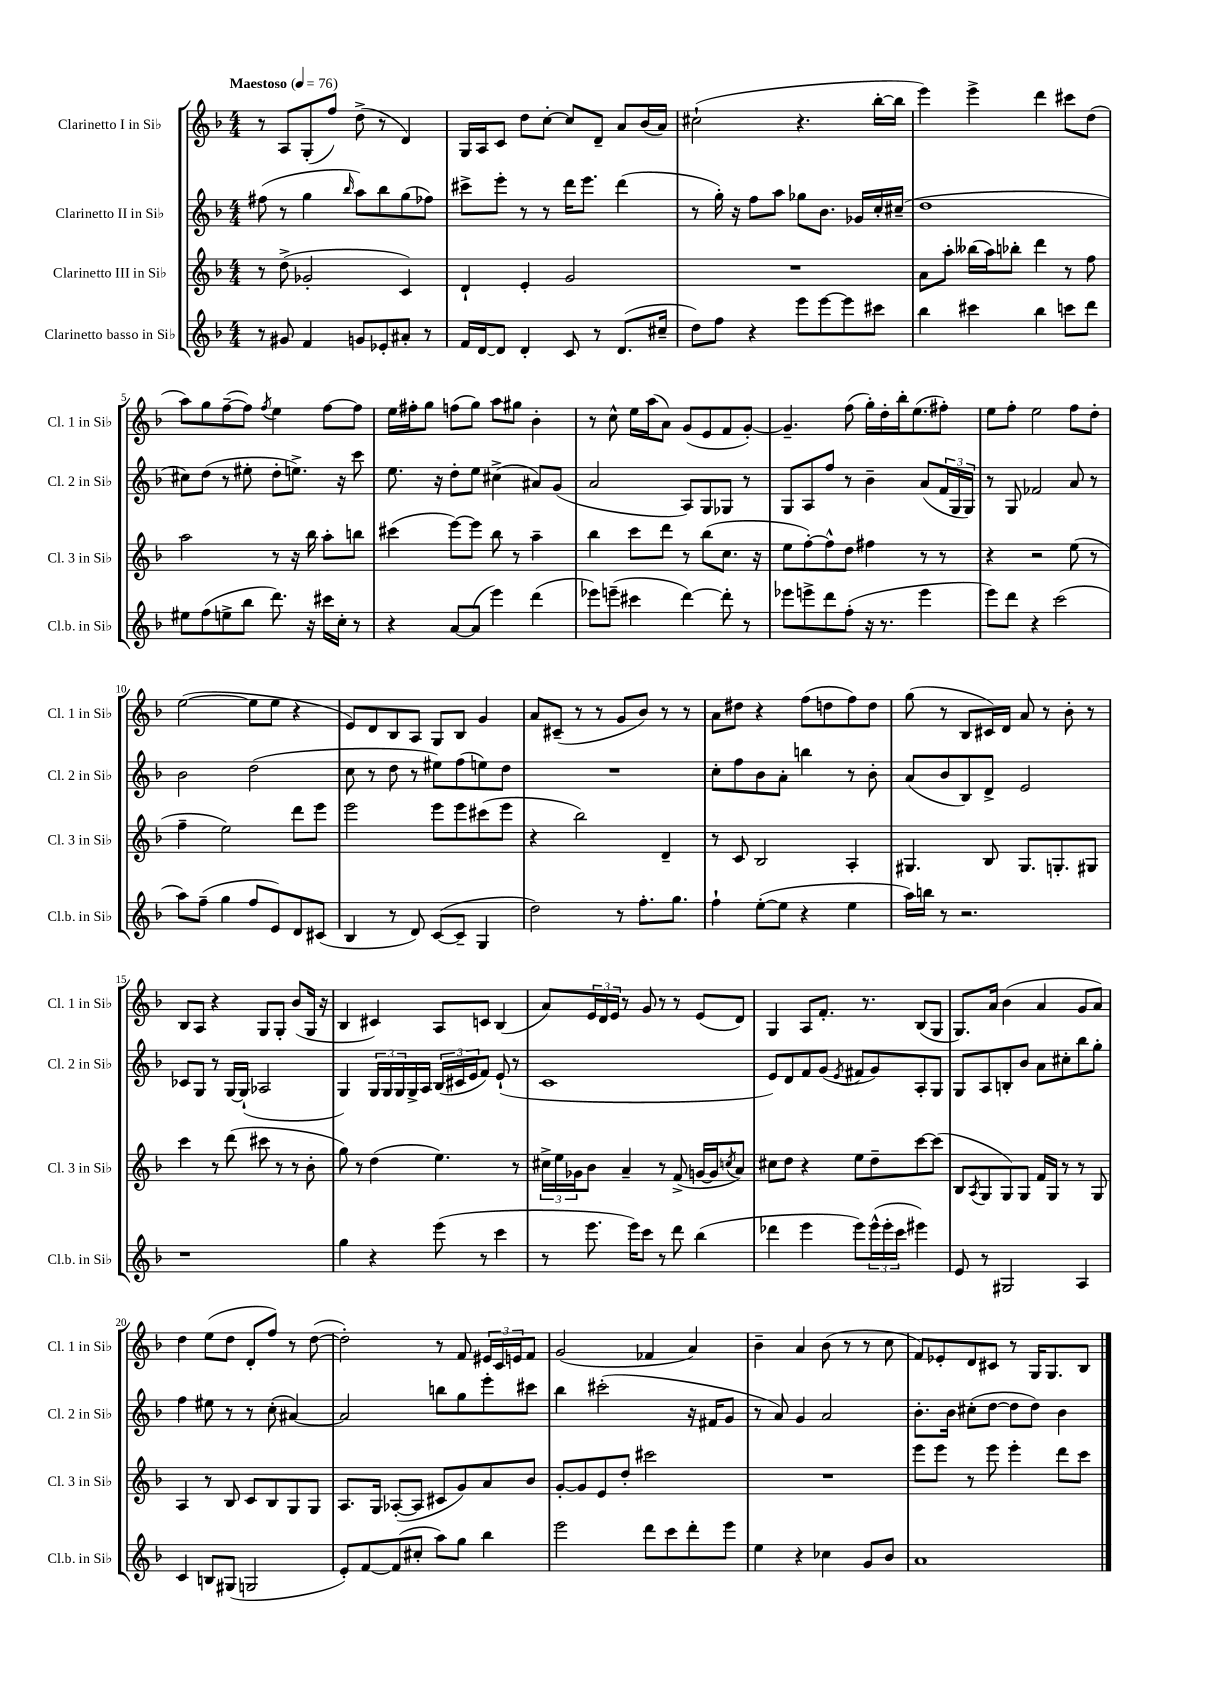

**kern	**kern	**kern	**kern
*part4	*part3	*part2	*part1
*staff4	*staff3	*staff2	*staff1
*I"Clarinetto basso in Si♭	*I"Clarinetto III in Si♭	*I"Clarinetto II in Si♭	*I"Clarinetto I in Si♭
*I'Cl.b. in Si♭	*I'Cl. 3 in Si♭	*I'Cl. 2 in Si♭	*I'Cl. 1 in Si♭
*clefG2	*clefG2	*clefG2	*clefG2
*k[b-]	*k[b-]	*k[b-]	*k[b-]
*M4/4	*M4/4	*M4/4	*M4/4
*MM76	*MM76	*MM76	*MM76
=1	=1	=1	=1
!	!	!	!LO:TX:a:B:t=Maestoso
8r	8r	(8ff#X\	8r
8g#X/	(8dd^\	8r	8A/L
4f/	2g-X'/	4gg\	(8G'/
.	.	.	8ff/J)
.	.	16qqbb-/	.
8gn/L	.	8aa\L)	(8dd^\
8e-X'/	.	8bb-\	8r
8a#X'/J	4c/)	(8gg\	4d/)
8r	.	8ff-X\J)	.
=2	=2	=2	=2
16f/LL	4d`/	8ccc#X^\L	16G/LL
[16d/J	.	.	16A/J
8d/J]	.	8eee'\J	8c/J
4d'/	4e'/	8r	8dd\L
.	.	8r	[8cc'\J
8c/	2g/	16ddd\KL	8cc/L]
.	.	8.eee\J	.
8r	.	.	8d~/J
(8.d/L	.	(4ddd\	8a/L
.	.	.	(16b-/L
16cc#X~/Jk	.	.	16a/JJ)
=3	=3	=3	=3
8dd\L)	1r	8r	(2cc#X`\
8ff\J	.	16gg'\)	.
.	.	16r	.
4r	.	8ff\L	.
.	.	8aa\J	.
8eee\L	.	8gg-X\L	4.r
[8eee\	.	8.b-\J	.
8eee\]	.	.	.
.	.	16g-X/LL	.
8ccc#X\J	.	16cc'/	[16bb-'\LL
.	.	(16cc#X~/JJ	16bb-\JJ]
=4	=4	=4	=4
4bb-\	8a\L	1dd	4eee\)
.	8aa'\J	.	.
4ccc#X\	(16bb--X\LL	.	4eee^\
.	16aa\J)	.	.
.	8bb-X'\J	.	.
4bb-\	4ddd\	.	4ddd\
8cccn\L	8r	.	8ccc#X\L
8ddd\J	8ff\	.	(8dd\J
!!LO:LB:g=z
=5	=5	=5	=5
8ee#X\L	2aa\	8cc#X\L)	8aa\L)
(8ff\	.	(8dd\J	8gg\
8een^\	.	8r	([8ff~\
8bb-\J	.	8ee#X'\	8ff\J])
.	.	.	8qff/
8.ddd\)	8r	8dd'\L	4ee\
.	16r	8.een^\J)	.
16r	16bb-\	.	.
16ccc#X\LL	8aa'\L	.	[8ff\L
16cc'\JJ	.	16r	.
8r	8bbn\J	8ccc\	8ff\J]
=6	=6	=6	=6
4r	(4ccc#X\	8.ee\	16ee\LL
.	.	.	16ff#X'\J
.	.	.	8gg\J
.	.	16r	.
[8a/L	[8eee\L)	8dd'\L	(8ffn\L
(8a/J]	8eee\J]	8ee\J	8gg\J)
4eee\)	8bb-\	(4cc#X^\	8aa\L
.	8r	.	8gg#X\J
(4ddd\	4aa~\	8a#X/L)	4b-'\
.	.	(8g/J	.
=7	=7	=7	=7
8eee-X\L)	4bb-\	2a/	8r
(8eeen~\J	.	.	8cc^^\
4ccc#X\	8ccc\L	.	16ee\LL
.	.	.	(16aa\J
.	8ddd\J	.	8a\J)
[4ddd\)	8r	8A/L)	(8g/L
.	(8bb-\L	8G/	8e/
8ddd'\]	8.cc\J	8G-X/J	8f/
8r	.	8r	[8g'/J)
.	16r	.	.
=8	=8	=8	=8
8eee-X\L	8ee\L	8G/L	4.g~/]
8eeen^\	[8ff'\)	8A/	.
8ddd\	8ff^^\]	8ff/J	.
(8ff'\J	8dd\J	8r	(8ff\
16r	4ff#X\	4b-~\	16gg'\LL)
8.r	.	.	16dd'\
.	.	.	16bb-'\J
.	.	.	(8.ee\
4eee\	8r	(8a/L	.
.	8r	24f/L	8ff#X'\J)
.	.	24G/	.
.	.	24G/JJ)	.
=9	=9	=9	=9
8eee\L)	4r	8r	8ee\L
8ddd\J	.	8G/	8ff'\J
4r	2r	2f-X/	2ee\
(2ccc\	.	.	.
.	(8ee\	8a/	8ff\L
.	8r	8r	8dd'\J
!!LO:LB:g=z
=10	=10	=10	=10
8aa\L)	4ff~\	2b-\	([2ee\
(8ff~\J	.	.	.
4gg\	2ee\)	.	.
8ff/L	.	(2dd\	8ee\L]
8e/)	.	.	8ee\J
8d/	8ddd\L	.	4r
(8c#X/J	8eee\J	.	.
=11	=11	=11	=11
4B-/	2eee\	8cc\	8e/L)
.	.	8r	8d/
8r	.	8dd\	8B-/
8d/)	.	8r	8A/J
([8c/L	8eee\L	8ee#X\L)	8G/L
8c~/J]	8eee\	(8ff\	8B-/J
4G/	(8ccc#X\	8een\)	4g/
.	8eee\J	8dd\J	.
=12	=12	=12	=12
2dd\)	4r	1r	8a/L
.	.	.	(8c#X~/J
.	2bb-\)	.	8r
.	.	.	8r
8r	.	.	8g/L
8.ff'\L	.	.	8b-/J)
.	4d~/	.	8r
8.gg\J	.	.	.
.	.	.	8r
=13	=13	=13	=13
4ff`\	8r	8cc'\L	8a\L
.	8c/	8ff\	8dd#X\J
([8ee'\L	2B-/	8b-\	4r
8ee\J]	.	8a'\J	.
4r	.	4bbn\	(8ff\L
.	.	.	8ddn\
4ee\	4A'/	8r	8ff\)
.	.	8b-'\	8dd\J
=14	=14	=14	=14
16aa\LL)	4.G#X/	(8a/L	(8gg\
16bbn\JJ	.	.	.
8r	.	8b-/	8r
2.r	.	8B-/)	8B-/L
.	8B-/	8d^/J	16c#X/L)
.	.	.	16d/JJ
.	8.G#/L	2e/	8a/
.	.	.	8r
.	8.Gn'/	.	.
.	.	.	8b-'\
.	8G#X/J	.	8r
!!LO:LB:g=z
=15	=15	=15	=15
1r	4ccc\	8c-X/L	8B-/L
.	.	8G/J	8A/J
.	8r	8r	4r
.	(8ddd\	[16G/LL	.
.	.	(16G`/JJ]	.
.	8ccc#X\	2A-X/	8G/L
.	8r	.	8G'/J
.	8r	.	(8b-/L
.	8b-'\	.	16G/Jk
.	.	.	16r
=16	=16	=16	=16
4gg\	8gg\)	4G/)	4B-/
.	8r	.	.
4r	(4dd\	24G/LL	4c#X/)
.	.	24G/	.
.	.	24G/	.
.	.	16G^/	.
.	.	16A/JJ	.
(8eee\	4.ee\)	(24B-/LL	8A/L
.	.	24c#X/	.
.	.	24e/J	.
8r	.	8f/J)	8cn/J
4ccc\	.	(8e`/	(4B-/
.	8r	8r	.
=17	=17	=17	=17
8r	24cc#X^\LL	1c	8a/L)
.	24ee\	.	.
.	24g-X\J	.	.
8.eee\	8b-\J	.	24e/L
.	.	.	24d/
.	.	.	24e/JJ
.	4a~/	.	8r
16eee\KL)	.	.	.
8ccc\J	.	.	8g/
8r	8r	.	8r
8ddd\	(8f^/	.	8r
(4bb-\	[16gn/LL	.	(8e/L
.	16g/J]	.	.
.	8qccn/	.	.
.	8a/J)	.	8d/J)
=18	=18	=18	=18
4ddd-X\	8cc#X\L	8e/L)	4G/
.	8dd\J	8d/	.
4eee\	4r	8f/	8A/L
.	.	(8g/J	8.f'/J
.	.	8qe/	.
8eee\L)	8ee\L	8f#X/L	.
.	.	.	8.r
(24eee^^\L	8dd~\	8g/)	.
24eee'\	.	.	.
24ccc\JJ	.	.	.
4eee#X\)	[8ccc\	8A'/	(8B-/L
.	(8ccc\J]	8G/J	8G/J
=19	=19	=19	=19
8e/	8B-/L	8G/L	8.G/L)
.	8qA/	.	.
8r	8G/	8A/	.
.	.	.	16a/Jk
2G#X/	8G/)	8Bn'/	(4b-\
.	8G/J	8b-/J	.
.	16f/LL	8a\L	4a/
.	16G/JJ	.	.
.	8r	8cc#X'\	.
4A/	8r	8bb-\	8g/L
.	8G/	8gg'\J	8a/J)
!!LO:LB:g=z
=20	=20	=20	=20
4c/	4A/	4ff\	4dd\
8Bn/L	8r	8ee#X\	(8ee\L
(8G#X/J	8B-/	8r	8dd\J
2Gn/	8c/L	8r	8d'/L
.	8B-/	(8cc'\	8ff/J)
.	8G/	[4a#X/)	8r
.	8G/J	.	([8dd\
=21	=21	=21	=21
8e'/L)	8.A/L	2a#/]	2dd'\])
[8f/	.	.	.
.	16G/Jk	.	.
(8f/]	([8A-X'/L	.	.
8cc#X'/J	8A-/J]	.	.
8aa\L)	8c#X/L	8bbn\L	8r
8gg\J	8g/)	8gg\	8f/
4bb-\	8a/	8eee'\	24e#X/LL
.	.	.	24c/
.	.	.	24en/J
.	8b-/J	8ccc#X\J	8f/J
=22	=22	=22	=22
2eee\	[8g'/L	4bb-\	(2g/
.	8g/]	.	.
.	8e/	(2ccc#X'\	.
.	8dd'/J	.	.
8ddd\L	2ccc#X\	.	4f-X/
8ccc\	.	.	.
8ddd'\	.	16r	4a/)
.	.	16f#X/KL	.
8eee\J	.	8g/J	.
=23	=23	=23	=23
4ee\	1r	8r	4b-~\
.	.	8a/)	.
4r	.	4g/	4a/
4cc-X\	.	2a/	(8b-\
.	.	.	8r
8g/L	.	.	8r
8b-/J	.	.	8cc\
=24	=24	=24	=24
1a	8eee\L	8.b-'\L	8f/L)
.	8eee\J	.	8e-X'/
.	.	16b-\Jk	.
.	8r	(8cc#X'\L	8d/
.	8eee\	[8dd\J	8c#X/J
.	4eee'\	8dd\L]	8r
.	.	8dd\J)	16G/KL
.	.	.	8.G/
.	8ddd\L	4b-\	.
.	8ccc\J	.	8B-/J
==	==	==	==
*-	*-	*-	*-
